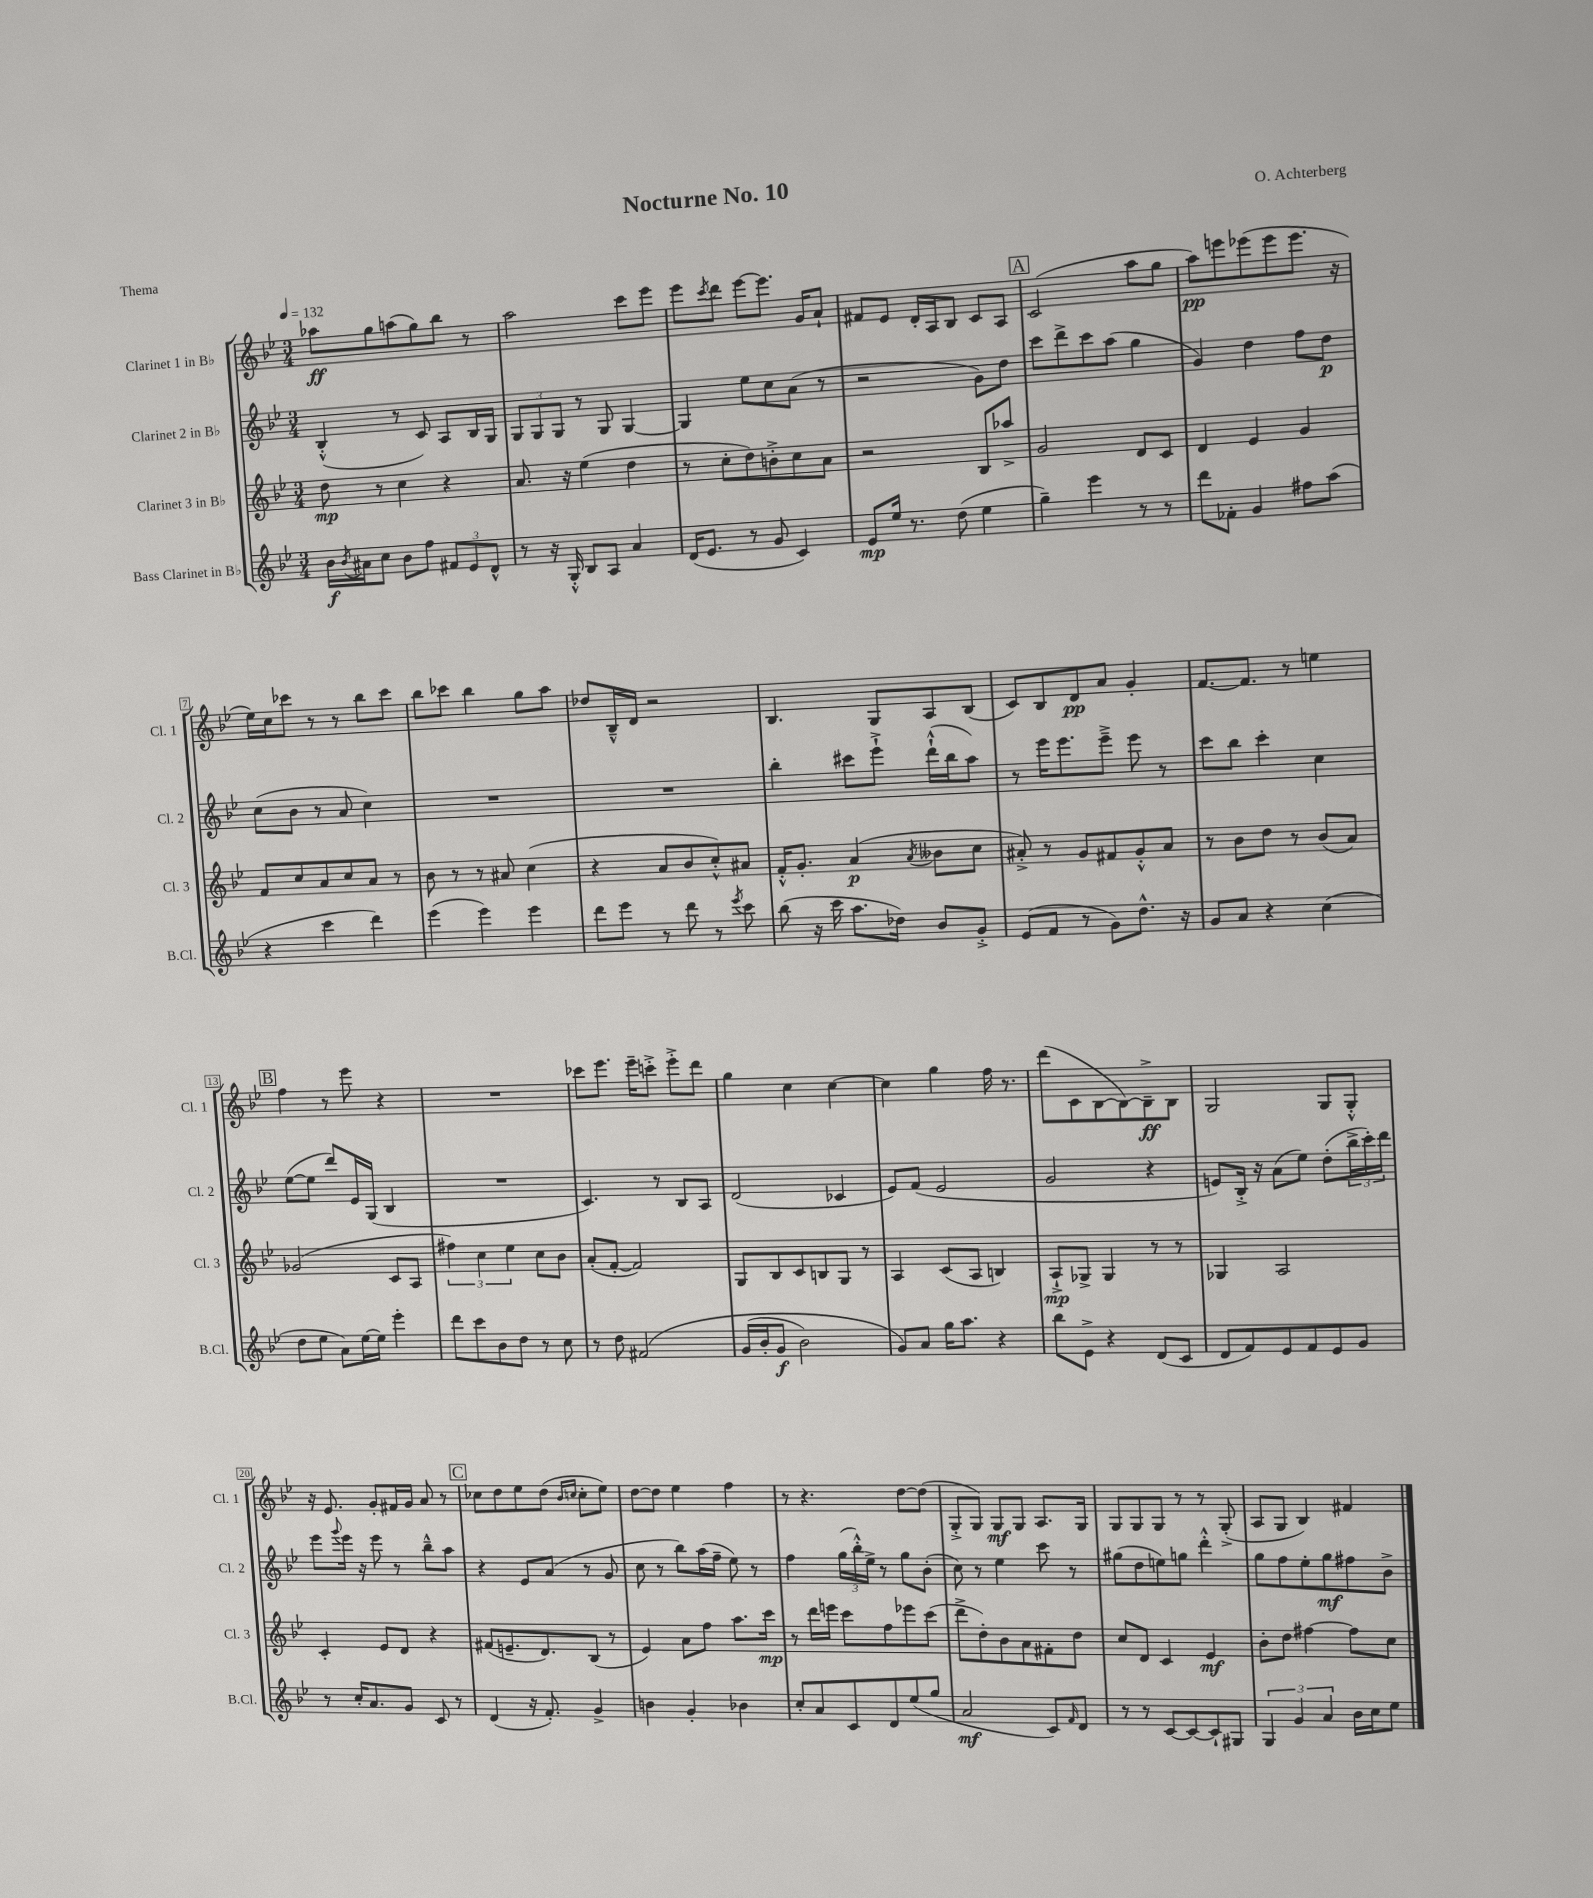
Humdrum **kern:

**kern	**dynam	**kern	**dynam	**kern	**dynam	**kern	**dynam
*part4	*part4	*part3	*part3	*part2	*part2	*part1	*part1
*staff4	*staff4	*staff3	*staff3	*staff2	*staff2	*staff1	*staff1
*I"Bass Clarinet in B♭	*	*I"Clarinet 3 in B♭	*	*I"Clarinet 2 in B♭	*	*I"Clarinet 1 in B♭	*
*I'B.Cl.	*	*I'Cl. 3	*	*I'Cl. 2	*	*I'Cl. 1	*
*clefG2	*	*clefG2	*	*clefG2	*	*clefG2	*
*k[b-e-]	*	*k[b-e-]	*	*k[b-e-]	*	*k[b-e-]	*
*M3/4	*	*M3/4	*	*M3/4	*	*M3/4	*
*MM132	*	*MM132	*	*MM132	*	*MM132	*
=1	=1	=1	=1	=1	=1	=1	=1
16b-\LL	f	8dd\	mp	(4B-'^^/	.	8aa-X\L	ff
8qb-/	.	.	.	.	.	.	.
16a#X\J	.	.	.	.	.	.	.
8cc\J	.	8r	.	.	.	8gg\	.
8b-\L	.	4cc\	.	8r	.	(8aan\	.
8ff\J	.	.	.	8c/)	.	8gg\)	.
12f#X/L	.	4r	.	8A/L	.	8bb-\J	.
12e-/	.	.	.	.	.	.	.
.	.	.	.	16B-/L	.	8r	.
12d^^/J	.	.	.	.	.	.	.
.	.	.	.	16G/JJ	.	.	.
=2	=2	=2	=2	=2	=2	=2	=2
8r	.	8.a/	.	12G/L	.	2aa\	.
.	.	.	.	12G/	.	.	.
16r	.	.	.	.	.	.	.
.	.	.	.	12G/J	.	.	.
16G'^^/	.	16r	.	.	.	.	.
8B-/L	.	(4ee-\	.	8r	.	.	.
8A/J	.	.	.	8G/	.	.	.
4a/	.	4dd\	.	[4G/	.	8ccc\L	.
.	.	.	.	.	.	8eee-\J	.
=3	=3	=3	=3	=3	=3	=3	=3
(16d/KL	.	8r	.	4G/]	.	8eee-\L	.
8.e-/J	.	.	.	.	.	.	.
.	.	.	.	.	.	8qccc/	.
.	.	8cc'\L	.	.	.	8ddd\J	.
8r	.	8dd\)	.	8ee-\L	.	[8eee-\L	.
8g/	.	8bn'^\	.	8cc\	.	8.eee-\J]	.
4c/)	.	8cc\	.	(8a\J	.	.	.
.	.	.	.	.	.	16g/KL	.
.	.	8a\J	.	8r	.	8a`/J	.
=4	=4	=4	=4	=4	=4	=4	=4
8e-/L	mp	2r	.	2r	.	8f#X/L	.
16ee-/Jk	.	.	.	.	.	8e-/J	.
8.r	.	.	.	.	.	.	.
.	.	.	.	.	.	16d'/LL	.
.	.	.	.	.	.	16A/J	.
(8dd\	.	.	.	.	.	8B-/J	.
4ee-\	.	8B-/L	.	8g\L)	.	8c/L	.
.	.	8aa-X^/J	.	8dd\J	.	8A/J	.
!!LO:REH:place=s1:t=A
=5	=5	=5	=5	=5	=5	=5	=5
4gg~\)	.	2g/	.	8ccc\L	.	(2c/	.
.	.	.	.	8ddd^\	.	.	.
4eee-\	.	.	.	8ccc\	.	.	.
.	.	.	.	(8aa\J	.	.	.
8r	.	8d/L	.	4gg\	.	8aa\L	.
8r	.	8c/J	.	.	.	8gg\J	.
=6	=6	=6	=6	=6	=6	=6	=6
8ddd\L	.	4d/	.	4g/)	.	8aa\L)	pp
8f-X'\J	.	.	.	.	.	8eeen\	.
4g/	.	4e-/	.	4dd\	.	(8eee-X\	.
.	.	.	.	.	.	8eee-\	.
8ff#X\L	.	4g/	.	8ff\L	.	8.eee-\J	.
(8aa\J	.	.	.	8dd\J	p	.	.
.	.	.	.	.	.	16r	.
!!LO:LB:g=z
=7	=7	=7	=7	=7	=7	=7	=7
4r	.	8f/L	.	(8cc\L	.	16ee-\LL)	.
.	.	.	.	.	.	16cc\J	.
.	.	8cc/	.	8b-\J	.	8ccc-X\J	.
4ccc\	.	8a/	.	8r	.	8r	.
.	.	8cc/	.	8a/	.	8r	.
4ddd\)	.	8a/J	.	4cc\)	.	8bb-\L	.
.	.	8r	.	.	.	8ccc-\J	.
=8	=8	=8	=8	=8	=8	=8	=8
(4eee-\	.	8b-\	.	2.r	.	8bb-\L	.
.	.	8r	.	.	.	8ccc-X\J	.
4eee-\)	.	8r	.	.	.	4bb-\	.
.	.	8a#X/	.	.	.	.	.
4eee-\	.	(4cc\	.	.	.	8gg\L	.
.	.	.	.	.	.	8aa\J	.
=9	=9	=9	=9	=9	=9	=9	=9
8ddd\L	.	4r	.	2.r	.	8dd-X/L	.
8eee-\J	.	.	.	.	.	16B-~^^/L	.
.	.	.	.	.	.	16d/JJ	.
8r	.	8a/L	.	.	.	2r	.
8ddd\	.	8b-/	.	.	.	.	.
8r	.	8cc'^^/)	.	.	.	.	.
8qeee-/	.	.	.	.	.	.	.
8ccc\	.	8a#X/J	.	.	.	.	.
=10	=10	=10	=10	=10	=10	=10	=10
(8bb-\	.	16f'^^/KL	.	4bb-'\	.	4.B-/	.
.	.	8.g'/J	.	.	.	.	.
16r	.	.	.	.	.	.	.
16ccc\	.	.	.	.	.	.	.
8.aa\L	.	(4a/	p	8ccc#X\L	.	.	.
.	.	.	.	8eee-`^\J	.	8G/L	.
16dd-X\Jk)	.	.	.	.	.	.	.
.	.	8qa/	.	.	.	.	.
8b-/L	.	8b--X\L	.	(16ddd`^^\LL	.	8A/	.
.	.	.	.	16bb-\J	.	.	.
8g'^/J	.	8cc\J	.	8aa\J)	.	(8B-/J	.
=11	=11	=11	=11	=11	=11	=11	=11
(8e-/L	.	8a#X'^/)	.	8r	.	8c/L)	.
8f/J	.	8r	.	16eee-\KL	.	8B-/	.
.	.	.	.	8.eee-\	.	.	.
8r	.	8g/L	.	.	.	8d/	pp
8g\L)	.	8f#X/	.	8eee-~^\J	.	8a/J	.
8.dd^^\J	.	8g'^^/	.	8eee-\	.	4g'/	.
.	.	8a#/J	.	8r	.	.	.
16r	.	.	.	.	.	.	.
=12	=12	=12	=12	=12	=12	=12	=12
8g/L	.	8r	.	8ccc\L	.	[8.f/L	.
8a/J	.	8b-\L	.	8bb-\J	.	.	.
.	.	.	.	.	.	8.f/J]	.
4r	.	8dd\J	.	4ccc'\	.	.	.
.	.	8r	.	.	.	8r	.
(4cc\	.	(8b-/L	.	4cc\	.	4een\	.
.	.	8a/J)	.	.	.	.	.
!!LO:LB:g=z
!!LO:REH:place=s1:t=B
=13	=13	=13	=13	=13	=13	=13	=13
8dd\L	.	(2g-X/	.	([8ee-\L	.	4ff\	.
8ee-\J	.	.	.	8ee-\J]	.	.	.
8a\L)	.	.	.	8ddd/L)	.	8r	.
[16ee-\L	.	.	.	16e-/L	.	8eee-\	.
16ee-\JJ]	.	.	.	(16G/JJ	.	.	.
4eee-'\	.	8c/L	.	4B-/	.	4r	.
.	.	8A/J	.	.	.	.	.
=14	=14	=14	=14	=14	=14	=14	=14
8ddd\L	.	6ff#X\)	.	2.r	.	2.r	.
8ccc\	.	.	.	.	.	.	.
.	.	6cc\	.	.	.	.	.
8b-\	.	.	.	.	.	.	.
.	.	6ee-\	.	.	.	.	.
8dd\J	.	.	.	.	.	.	.
8r	.	8cc\L	.	.	.	.	.
8cc\	.	8b-\J	.	.	.	.	.
=15	=15	=15	=15	=15	=15	=15	=15
8r	.	(8a'/L	.	4.c/)	.	8ccc-X\L	.
8dd\	.	[8f'/J	.	.	.	8.eee-\J	.
(2f#X/	.	2f/])	.	.	.	.	.
.	.	.	.	.	.	16eee-~\KL	.
.	.	.	.	8r	.	8cccn'^\J	.
.	.	.	.	8B-/L	.	8eee-'^\L	.
.	.	.	.	8A/J	.	8ddd\J	.
=16	=16	=16	=16	=16	=16	=16	=16
(16g/LL	.	8G/L	.	(2d/	.	4gg\	.
16b-'/J	.	.	.	.	.	.	.
8g/J	f	8B-/	.	.	.	.	.
2b-\)	.	8c/	.	.	.	4cc\	.
.	.	8Bn/	.	.	.	.	.
.	.	8G/J	.	4c-X/	.	[4cc\	.
.	.	8r	.	.	.	.	.
=17	=17	=17	=17	=17	=17	=17	=17
8g/L)	.	4A/	.	8e-/L)	.	4cc\]	.
8a/J	.	.	.	(8f/J	.	.	.
16gg\KL	.	(8c/L	.	2e-/	.	4gg\	.
8.aa\J	.	.	.	.	.	.	.
.	.	8A/J	.	.	.	.	.
4r	.	4Bn/)	.	.	.	16ff\	.
.	.	.	.	.	.	8.r	.
=18	=18	=18	=18	=18	=18	=18	=18
8bb-\L	.	8A`^/L	mp	2g/	.	(8ddd\L	.
8e-^\J	.	8G-X^/J	.	.	.	8c\	.
4r	.	4G-/	.	.	.	[8B-\	.
.	.	.	.	.	.	8B-\_)	.
(8d/L	.	8r	.	4r	.	8B-~^\]	ff
8c/J	.	8r	.	.	.	8B-\J	.
=19	=19	=19	=19	=19	=19	=19	=19
8d/L	.	4G-X/	.	8en/L)	.	2G/	.
8f/)	.	.	.	16B-'^/Jk	.	.	.
.	.	.	.	16r	.	.	.
8e-/	.	2A/	.	(8a\L	.	.	.
8f/	.	.	.	8ee-\J)	.	.	.
8e-/	.	.	.	(8dd'\L	.	8G/L	.
8g/J	.	.	.	24bb-^\L	.	8G'^^/J	.
.	.	.	.	24ccc'\)	.	.	.
.	.	.	.	24ddd\JJ	.	.	.
!!LO:LB:g=z
=20	=20	=20	=20	=20	=20	=20	=20
8r	.	4c'/	.	8eee-\L	.	16r	.
.	.	.	.	.	.	8.e-/	.
.	.	.	.	8qqggg/	.	.	.
16cc'/KL	.	.	.	16eee-\Jk	.	.	.
8.a/	.	.	.	16r	.	.	.
.	.	8e-/L	.	8eee-\	.	8g'/L	.
8g/J	.	8d/J	.	8r	.	16f#X/L	.
.	.	.	.	.	.	16g/JJ	.
8c/	.	4r	.	8bb-~^^\L	.	8a/	.
8r	.	.	.	8aa\J	.	8r	.
!!LO:REH:place=s1:t=C
=21	=21	=21	=21	=21	=21	=21	=21
(4d/	.	(8f#X/L	.	4r	.	8cc-X\L	.
.	.	8.en~/	.	.	.	8dd\	.
16r	.	.	.	8e-/L	.	8ee-\	.
8.f'/)	.	8.d/)	.	.	.	.	.
.	.	.	.	(8a/J	.	(8dd\J	.
.	.	.	.	.	.	16qqb-/LL	.
.	.	.	.	.	.	16qqccn/JJ	.
4g^/	.	(8B-/J	.	8r	.	8cc'\L	.
.	.	8r	.	8g/	.	8ee-\J)	.
=22	=22	=22	=22	=22	=22	=22	=22
4bn\	.	4e-/)	.	8cc\	.	[8dd\L	.
.	.	.	.	8r	.	8dd\J]	.
4g'/	.	8a\L	.	8bb-\L)	.	4ee-\	.
.	.	8ff\J	.	(16aa\L	.	.	.
.	.	.	.	16ff~\JJ	.	.	.
4b-X\	.	8.aa\L	.	8ee-\)	.	4ff\	.
.	.	.	.	8r	.	.	.
.	.	16ccc\Jk	mp	.	.	.	.
=23	=23	=23	=23	=23	=23	=23	=23
8cc'/L	.	8r	.	4ff\	.	8r	.
8a/	.	16ddd\LL	.	.	.	4.r	.
.	.	16eeen\JJ	.	.	.	.	.
8c/	.	8ccc\L	.	(24gg\LL	.	.	.
.	.	.	.	24bb-'^^\)	.	.	.
.	.	.	.	24ee-^\JJ	.	.	.
8d/	.	8ff\	.	8r	.	.	.
(8ee-/	.	8eee-X\	.	8gg\L	.	[8dd\L	.
8gg/J	.	(8ccc\J	.	(8b-'\J	.	(8dd\J]	.
=24	=24	=24	=24	=24	=24	=24	=24
2a/	mf	8ddd^\L	.	8cc\)	.	8G'^/L	.
.	.	8dd'\)	.	8r	.	8G/J)	.
.	.	8b-\	.	4ee-\	.	8G/L	mf
.	.	8a\	.	.	.	8G/J	.
8c/L)	.	8f#X'\	.	8ccc\	.	8.A/L	.
16qqf/	.	.	.	.	.	.	.
8d/J	.	8dd\J	.	8r	.	.	.
.	.	.	.	.	.	16G/Jk	.
=25	=25	=25	=25	=25	=25	=25	=25
8r	.	8cc/L	.	(8gg#X\L	.	8G/L	.
8r	.	8d/J	.	8dd\	.	8G/	.
[8c/L	.	4c/	.	8een\)	.	8G/J	.
8c/_	.	.	.	8ggn\J	.	8r	.
8c`/]	.	4e-/	mf	4ddd'^^\	.	8r	.
8G#X/J	.	.	.	.	.	(8G'^/	.
=26	=26	=26	=26	=26	=26	=26	=26
6G/	.	8b-'\L	.	8gg\L	.	8A/L	.
.	.	8dd\J	.	8ff\	.	8G/J	.
6g/	.	.	.	.	.	.	.
.	.	[4ff#X\	.	8ee-'\	.	4B-/)	.
6a/	.	.	.	.	.	.	.
.	.	.	.	8gg\	mf	.	.
16b-\LL	.	8ff#\L]	.	8ff#X\	.	4f#X/	.
16cc\J	.	.	.	.	.	.	.
8ee-\J	.	8cc\J	.	8b-^\J	.	.	.
==	==	==	==	==	==	==	==
*-	*-	*-	*-	*-	*-	*-	*-
